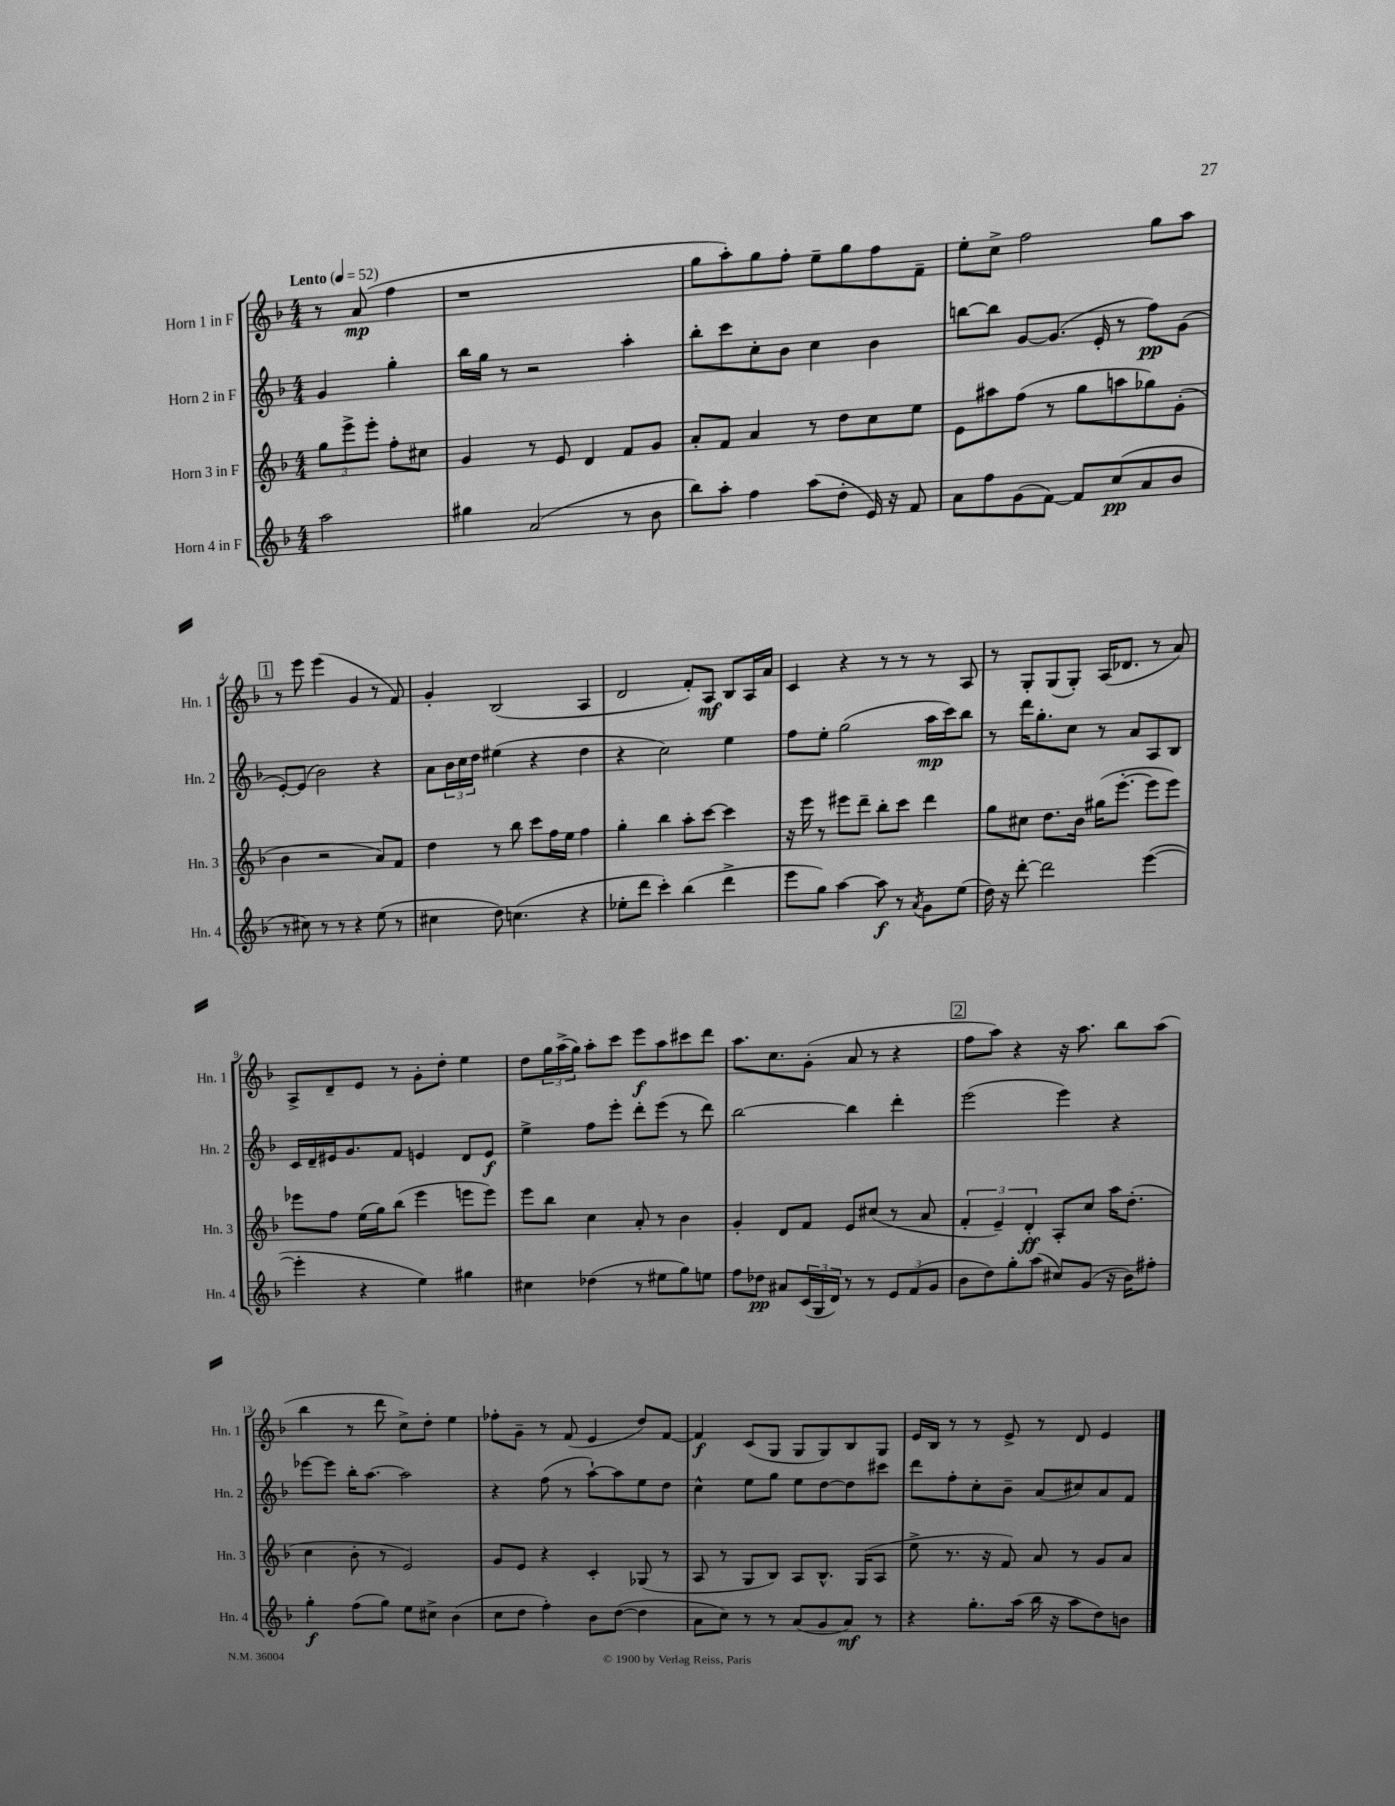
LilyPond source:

<<
\new StaffGroup <<
\new Staff = "s0" \with { instrumentName = "Horn 1 in F" shortInstrumentName = "Hn. 1" } {
    \clef treble \key f \major \numericTimeSignature \time 4/4 \partial 2 \tempo "Lento" 4 = 52
    r8 a'8\mp( f''4 |
    r1 |
    g''8 a''8-.) g''8 f''8-. e''8-- g''8 f''8 f'8-- |
    e''8-. c''8-> f''2 g''8 a''8 |
    \mark \markup { \box "1" } r8 e'''8 e'''4( g'4 r8 f'8) |
    g'4-. bes2( a4 |
    d'2 f'8-.) a8\mf bes8 a16 a'16 |
    c'4 r4 r8 r8 r8 a8 |
    r8 g8-. g8( g8-.) a16( des'8. r8 a'8) |
    a8-> d'8-- e'8 r8 g'8-. d''8-. e''4 |
    d''8 \tuplet 3/2 { g''16 a''16->( g''16) } a''8-. c'''8 e'''8\f a''8 cis'''8 d'''8 |
    a''8. c''8. g'8-.( a'8 r8 r4 |
    \mark \markup { \box "2" } f''8 a''8) r4 r16 a''8. bes''8 a''8( |
    bes''4 r8 d'''8 c''8->) d''8-. e''4 |
    fes''8-. g'8-- r8 f'8( e'4 d''8) f'8~ |
    f'4\f c'8( g8 g8 g8) bes8 g8 |
    e'16 bes16 r8 r8 e'8-> r8 d'8 e'4 \bar "|." |
}
\new Staff = "s1" \with { instrumentName = "Horn 2 in F" shortInstrumentName = "Hn. 2" } {
    \clef treble \key f \major \numericTimeSignature \time 4/4 \partial 2
    g'4 g''4-. |
    bes''16 g''16 r8 r2 a''4-. |
    bes''8-. c'''8 c''8-. bes'8 c''4 bes'4 |
    b''8~ b''8 g'8~ g'8.( e'16-. r8 f''8\pp) g'8( |
    \mark \markup { \box "1" } e'8~-.) e'8( bes'2) r4 |
    a'8 \tuplet 3/2 { bes'16 c''16 d''16 } eis''4( r4 d''4 |
    r4 c''2) e''4 |
    f''8 e''8-. g''2( a''16\mp c'''16) bes''8 |
    r8 d'''16 g''8.-. c''8 r8 a'8 a8 bes8 |
    c'16 d'16-- eis'16 g'8. f'8 e'4 d'8 e'8\f |
    e''4-> f''8 e'''8-. d'''8-. e'''8( r8 d'''8) |
    bes''2~ bes''4 d'''4-. |
    \mark \markup { \box "2" } e'''2( e'''4) r4 |
    ees'''8~ ees'''8 bes''16-. a''8.~ a''2 |
    r4 f''8( r8 a''8~-!) a''8 e''8 d''8 |
    c''4-^ e''8 g''8 e''8 d''8~ d''8 cis'''8 |
    d'''8 f''8-. c''8-. bes'8-- a'8( cis''8) a'8 f'8 \bar "|." |
}
\new Staff = "s2" \with { instrumentName = "Horn 3 in F" shortInstrumentName = "Hn. 3" } {
    \clef treble \key f \major \numericTimeSignature \time 4/4 \partial 2
    \tuplet 3/2 { g''8 e'''8-> e'''8-. } f''8-. cis''8 |
    g'4 r8 e'8 d'4 f'8 g'8 |
    a'8-. f'8 a'4 r8 d''8 c''8 e''8 |
    e'8 ais''8 f''8( r8 g''8 a''8 ges''8) g'8-.( |
    \mark \markup { \box "1" } bes'4 r2 a'8) f'8 |
    d''4 r8 bes''8 c'''8 f''16 e''16 f''4 |
    g''4-. bes''4 a''8-. c'''8~ c'''4 |
    r16 e'''16 r8 eis'''8 d'''8-- bes''8-. c'''8 d'''4 |
    g''8 cis''8 d''8. bes'16 gis''16( e'''8.~-. e'''8 e'''8) |
    ees'''8 f''8 e''16( g''16) bes''8( ees'''4 e'''8 e'''8) |
    e'''8 bes''8 c''4 a'8-. r8 bes'4 |
    g'4-. d'8 f'8 e'8 cis''8( r8 a'8 |
    \mark \markup { \box "2" } \tuplet 3/2 { f'4-. e'4--) d'4-.\ff } a8-. c''8 a''16 d''8.-.( |
    c''4 bes'8-. r8 e'2) |
    g'8 e'8 r4 c'4-. ges8( r8 |
    a8 r8 g8 bes8) a8 bes8.-^ g16( a8 |
    e''8-> r8. r16 f'8) a'8 r8 g'8 a'8 \bar "|." |
}
\new Staff = "s3" \with { instrumentName = "Horn 4 in F" shortInstrumentName = "Hn. 4" } {
    \clef treble \key f \major \numericTimeSignature \time 4/4 \partial 2
    a''2 |
    gis''4 a'2( r8 bes'8 |
    bes''8) a''8-. f''4 a''8( d''8-. e'16) r16 f'8 |
    a'8 f''8 g'8( f'8~) f'8 c''8\pp( a'8 bes'8 |
    \mark \markup { \box "1" } r8 cis''8) r8 r8 r4 e''8( r8 |
    cis''4 d''8) c''4.( r4 |
    ees''8-. d'''8 c'''4-.) bes''4( d'''4-> |
    e'''8 g''8) a''4~ a''8\f r8 \acciaccatura { a'8 } g'8 e''8( |
    d''16) r16 d'''8~-. d'''2 e'''4~( |
    e'''4-. r4 e''4) gis''4 |
    cis''4 des''4( r8 eis''8 g''8) e''8 |
    f''8 des''8\pp ais'8 \tuplet 3/2 { c'16( g16 d'16) } r8 r8 \tuplet 3/2 { e'8 f'8( g'8 } |
    \mark \markup { \box "2" } bes'8 d''8) g''8-. a''8( cis''8) g'8( r16 bes'16) fis''8-. |
    g''4-.\f f''8( g''8) e''8 cis''8-> bes'4( |
    c''8 d''8 f''4-.) bes'8 d''8~( d''4 |
    a'8 c''8) r8 r8 a'8( g'8 a'8\mf) r8 |
    r4 g''8.-. a''16( bes''16 r16 a''8 d''8) b'8 \bar "|." |
}
>>
>>
